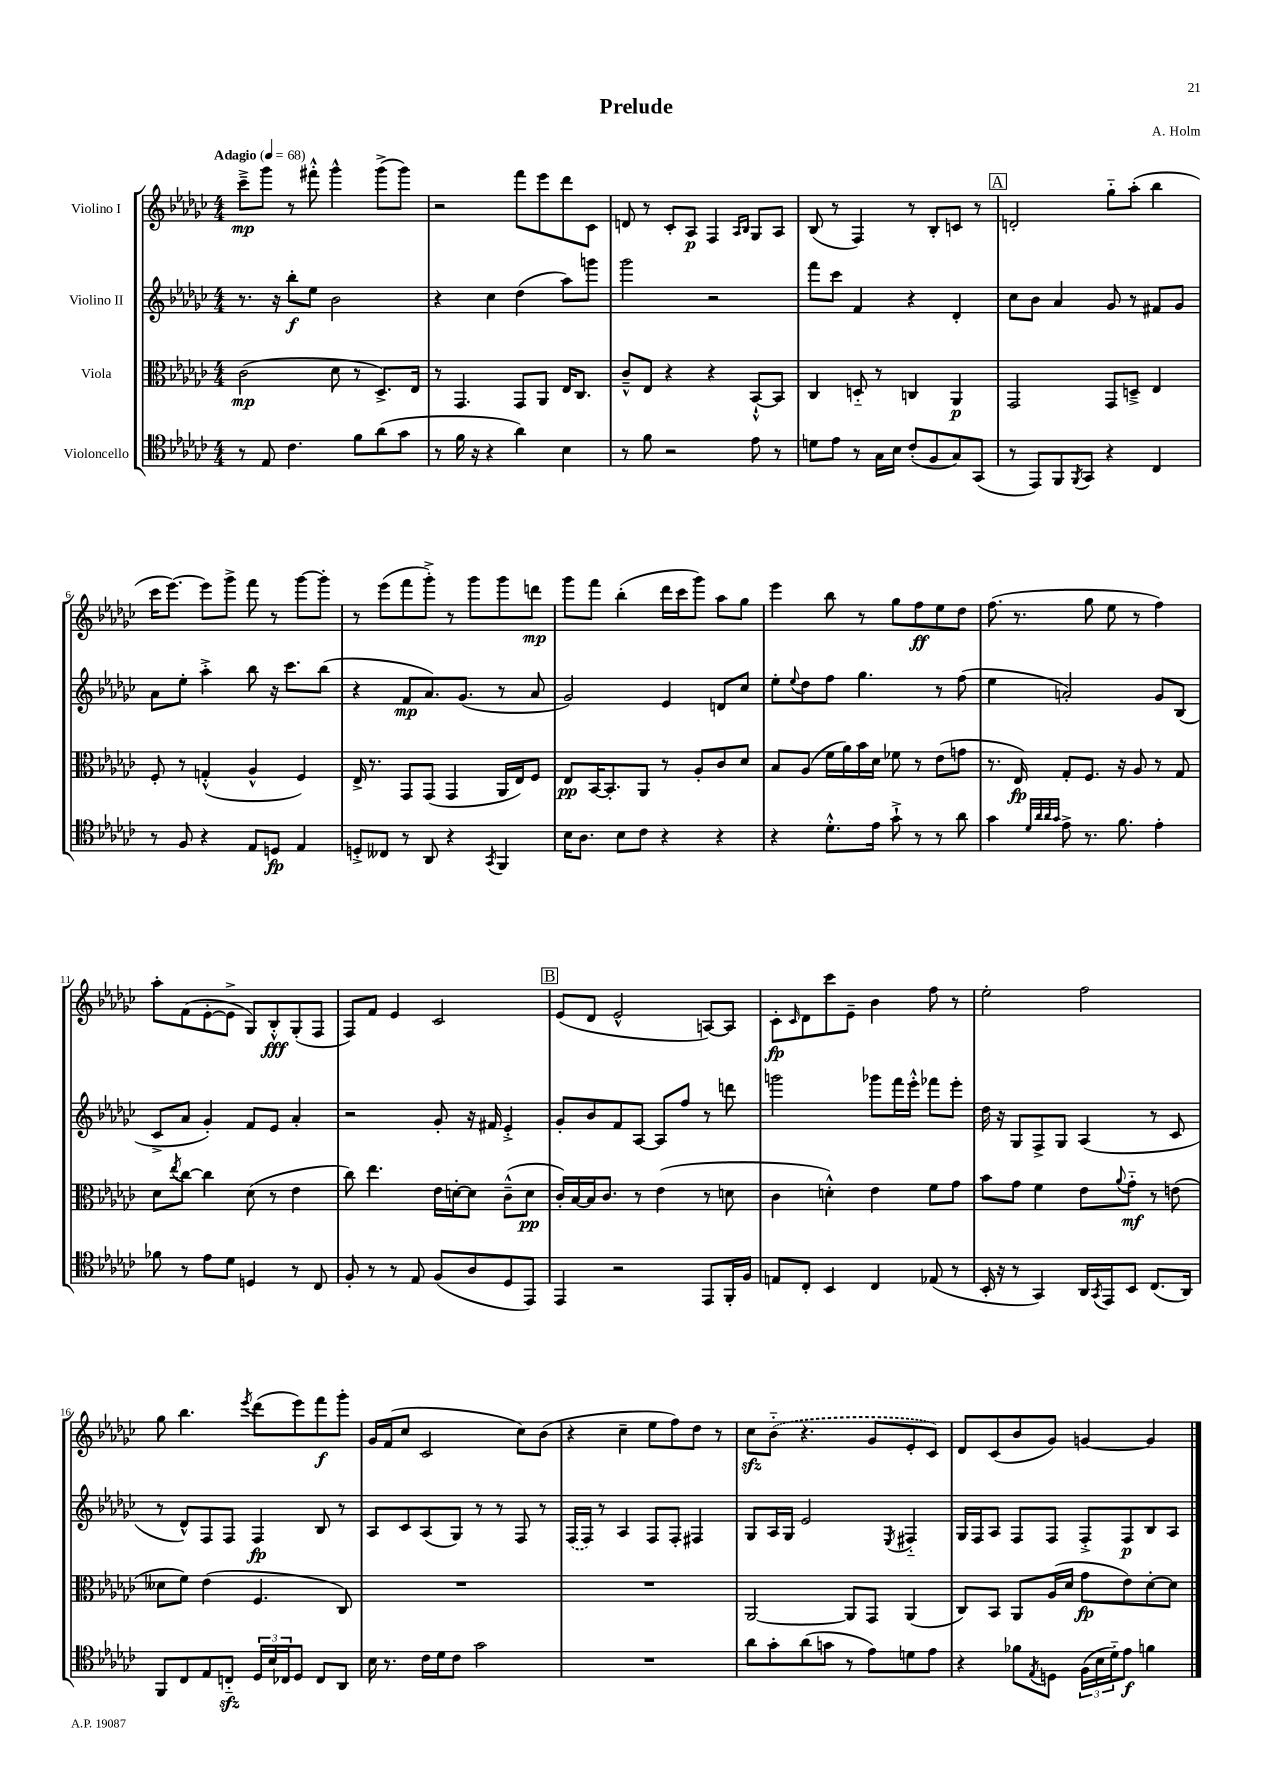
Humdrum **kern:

**kern	**kern	**kern	**kern
*staff4	*staff3	*staff2	*staff1
*clefC4	*clefC3	*clefG2	*clefG2
*k[b-e-a-d-g-c-]	*k[b-e-a-d-g-c-]	*k[b-e-a-d-g-c-]	*k[b-e-a-d-g-c-]
*M4/4	*M4/4	*M4/4	*M4/4
*MM68	*MM68	*MM68	*MM68
8r	(2c-	8.r	8ccc-~^
8E-	.	.	8ggg-
.	.	16r	.
4.c-	.	8bb-'	8r
.	.	8ee-	8fff#'^^
.	8d-	2b-	4ggg-^^
8f	8r	.	.
(8a-	8.D-^)	.	(8ggg-^
8g-	.	.	8ggg-)
.	16E-	.	.
=	=	=	=
8r	8r	4r	2r
16f	4.GG-	.	.
16r	.	.	.
4r	.	4cc-	.
4a-)	8GG-	(4dd-	8fff
.	8AA-	.	8eee-
4B-	16E-	8aa-)	8ddd-
.	8.C-	.	.
.	.	8ggg	8c-
=	=	=	=
8r	8c-~^^	2ggg-	8d
8f	8E-	.	8r
2r	4r	.	8c-'
.	.	.	8A-
.	4r	2r	4F
.	.	.	16qqA-
.	.	.	16qqB-
8e-	[8BB-`^^	.	8G-
8r	8BB-]	.	8A-
=	=	=	=
8d	4C-	8fff	(8B-
8e-	.	8ccc-	8r
8r	8D'~	4f	4F)
16G-	8r	.	.
16B-	.	.	.
(8c-'	4C	4r	8r
8F	.	.	8B-'
8G-)	4AA-	4d-'	8c
(8GG-	.	.	8r
=	=	=	=
8r	2GG-	8cc-	2d'
8EE-)	.	8b-	.
8FF	.	4a-	.
8qFF	.	.	.
8GG-	.	.	.
4r	8GG-	8g-	8gg-'~
.	8D~^	8r	(8aa-'
4C-	4E-	8f#	4bb-
.	.	8g-	.
=	=	=	=
8r	8F'	8a-	16ccc-
.	.	.	[8.eee-)
8F	8r	8ee-'	.
4r	(4G'^^	4aa-'^	8eee-]
.	.	.	8ggg-^
8E-	4A-^^	8bb-	8fff
8D	.	16r	8r
.	.	8.ccc-	.
4E-	4F)	.	[8ggg-
.	.	(8bb-	8ggg-']
=	=	=	=
8D'^	16E-^	4r	8r
.	8.r	.	.
8C--	.	.	(8eee-
8r	8GG-	8f	8fff
8AA-	(8GG-	8.a-)	8ggg-'^)
4r	4GG-	.	8r
.	.	(8.g-	.
.	.	.	8ggg-
8qGG-	.	.	.
4FF	16AA-	8r	8ggg-
.	16E-)	.	.
.	8F	8a-	8ddd
=	=	=	=
16B-	8E-	2g-)	8ggg-
8.A-	.	.	.
.	[16BB-	.	8fff
.	8.BB-']	.	.
8B-	.	.	(4bb-'
8c-	8AA-	.	.
4r	8r	4e-	16ddd-
.	.	.	16ccc-
.	8A-'	.	8ggg-)
4r	8c-	8d	8aa-
.	8d-	8cc-	8gg-
=	=	=	=
4r	8B-	8ee-'	4eee-
.	.	8qqee-	.
.	(8A-	8dd-	.
8.d-'^^	16f	8ff	8bb-
.	16a-)	.	.
.	16b-	4.gg-	8r
16e-	16d-	.	.
8g-`^	8f-	.	8gg-
8r	8r	.	8ff
8r	(8e-	8r	8ee-
8a-	8g	(8ff	8dd-
=	=	=	=
4g-	8.r	4ee-	(8.ff
.	16E-)	.	8.r
32qqd-	.	.	.
32qqa-	.	.	.
32qqa-	.	.	.
32qqg-	.	.	.
8e-^	8G-'	2a')	.
8.r	8.F	.	8gg-
.	.	.	8ee-
8.f	16r	.	.
.	8A-	.	8r
4e-'	8r	8g-	4ff)
.	8G-	(8B-	.
=	=	=	=
8f-	8d-	8c-^	8aa-'
.	8qee-	.	.
8r	[8cc-	8a-	(8f
8e-	4cc-]	4g-')	[8e-'
8d-	.	.	8e-^]
4D	(8d-	8f	8G-)
.	8r	8e-	8B-'^^
8r	4e-	4a-'	(8G-'
8C-	.	.	8F
=	=	=	=
8F'	8cc-)	2r	8F)
8r	4.ee-	.	8f
8r	.	.	4e-
8E-	.	.	.
(8F	16e-	8g-'	2c-
.	[16d'	.	.
8A-	8d]	16r	.
.	.	16f#	.
8D-	(8c-~^^	4e-'^	.
8EE-)	8d	.	.
=	=	=	=
4EE-	16c-')	8g-'	(8e-
.	[16B-	.	.
.	16B-]	8b-	8d-
.	8.c-	.	.
2r	.	8f	2e-^^
.	8r	[8A-	.
.	(4e-	8A-]	.
.	.	8ff	.
8EE-	8r	8r	[8A)
16FF'	8d	8ddd	8A]
16F	.	.	.
=	=	=	=
8E	4c-	2ggg	8c-'
.	.	.	16qqc-
8C-'	.	.	8d-
4BB-	4d'^^)	.	8ccc-
.	.	.	8e-~
4C-	4e-	8ggg-	4b-
.	.	16fff	.
.	.	16eee-'^^	.
(8E-	8f	8fff-	8ff
8r	8g-	8eee-'	8r
=	=	=	=
16BB-'	8b-	16dd-	2ee-'
16r	.	16r	.
8r	8g-	8G-	.
4GG-)	4f	8F^	.
.	.	8G-	.
16AA-	8e-	(4A-	2ff
8qGG-	.	.	.
16EE-	.	.	.
.	8qqa-	.	.
8BB-	8g-'~	.	.
(8.C-	8r	8r	.
.	(8e	8c-	.
16AA-)	.	.	.
=	=	=	=
8FF	8d--	8r	8gg-
8C-	8f)	8d-^^)	4.bb-
8E-	(4e-	8F	.
8C'~	.	8F	.
.	.	.	8qeee-
24D-	4.F	4F	(8ddd-
24B-	.	.	.
24C-	.	.	.
8D-	.	.	8eee-)
8C-	.	8B-	8fff
8AA-	8C-)	8r	8ggg-'
=	=	=	=
16B-	1r	8A-	16g-
8.r	.	.	(16f
.	.	8c-	8cc-
16c-	.	(8A-	2c-
16d-	.	.	.
8c-	.	8G-)	.
2g-	.	8r	.
.	.	8r	.
.	.	8F	8cc-)
.	.	8r	(8b-
=	=	=	=
1r	1r	(16F	4r
.	.	16F)	.
.	.	8r	.
.	.	4A-	4cc-~
.	.	8F	8ee-
.	.	8F'	8ff)
.	.	4F#	8dd-
.	.	.	8r
=	=	=	=
8a-	[2AA-	8G-	8cc-
8g-'	.	16A-	(8b-'~
.	.	16G-	.
(8a-	.	2e-	4.r
8g	.	.	.
8r	8AA-]	.	.
8e-)	8GG-	.	8g-
.	.	8qE-	.
8d	(4AA-	4F#'~	8e-'
8e-	.	.	8c-)
=	=	=	=
4r	8C-)	16G-	8d-
.	.	16F	.
.	8BB-	8A-	(8c-
8f-	8AA-	8F	8b-
8qE-	.	.	.
8D	(16A-	8F	8g-)
.	16d-	.	.
(24F	8g-	8F'^	[4g
24B-	.	.	.
24d-'~)	.	.	.
8e-	8e-)	8F	.
4f	[8d-'	8B-	4g]
.	8d-]	8A-	.
==	==	==	==
*-	*-	*-	*-
